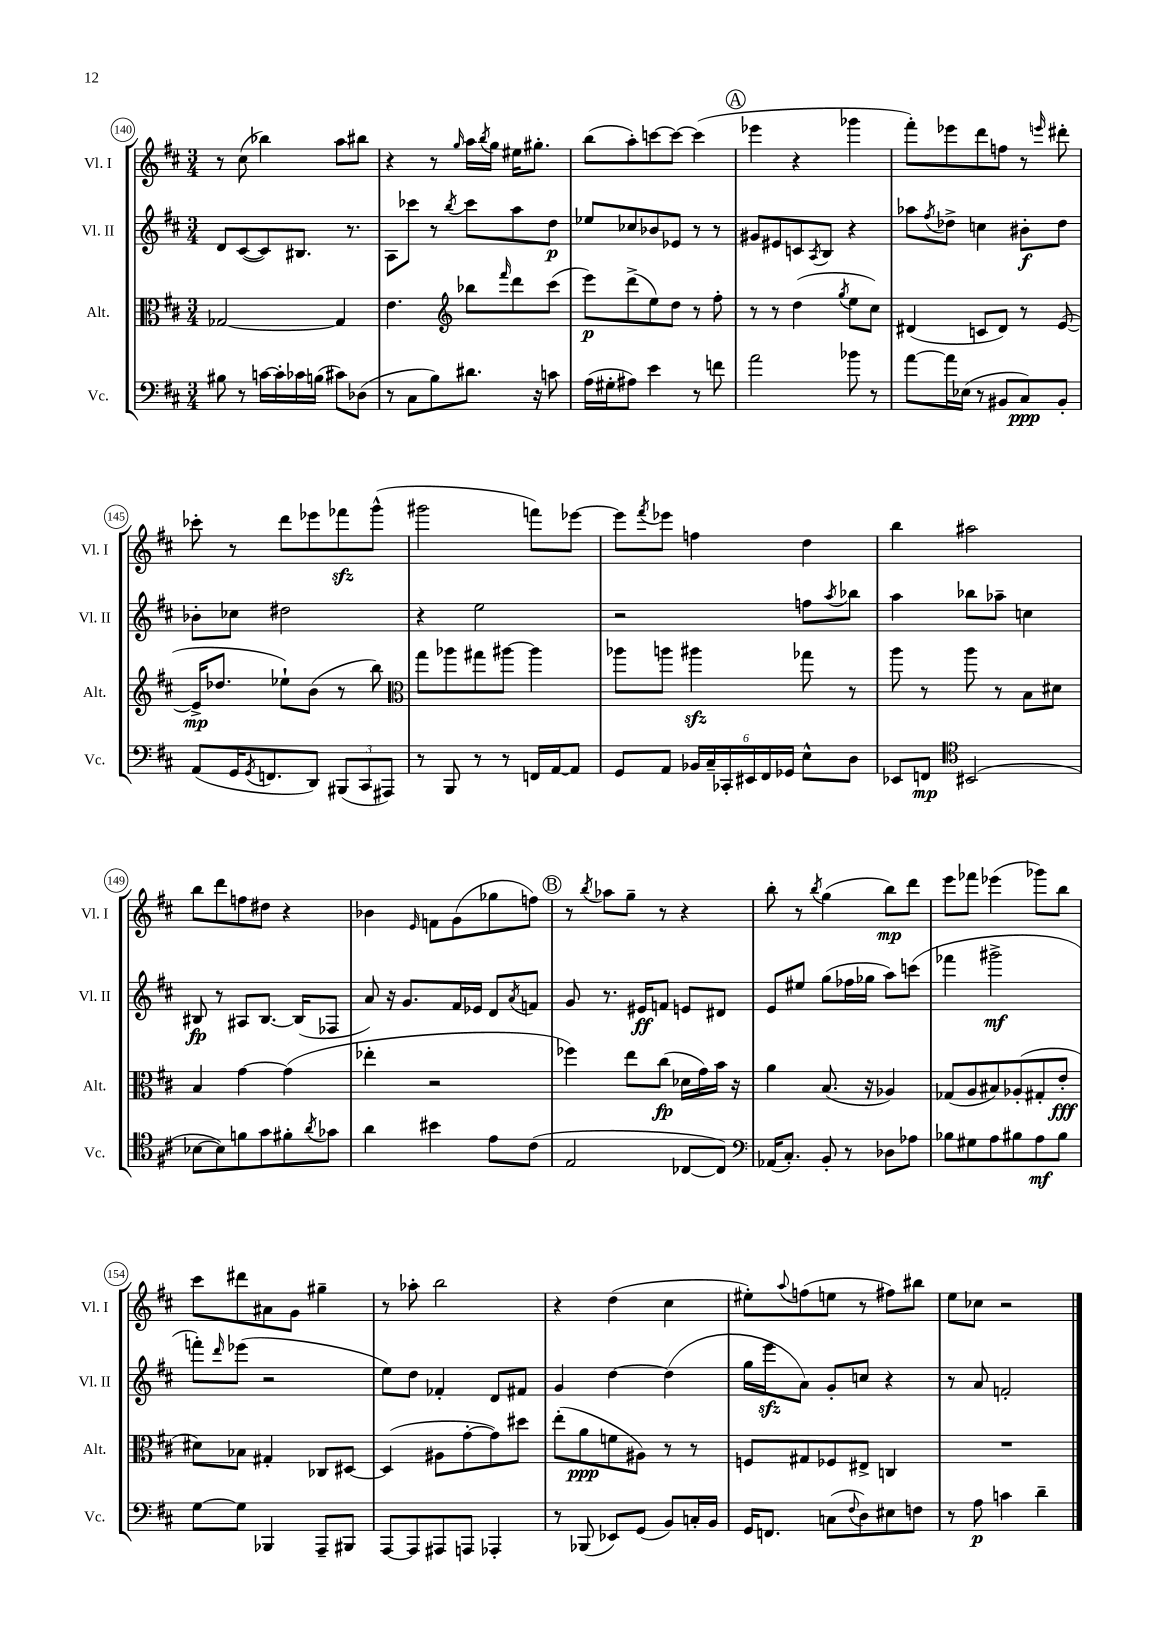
<<
\new StaffGroup <<
\new Staff = "s0" \with { instrumentName = "Vl. I" shortInstrumentName = "Vl. I" } {
    \clef treble \key d \major \numericTimeSignature \time 3/4
    r8 cis''8( bes''4) a''8 bis''8 |
    r4 r8 \grace { g''16 } a''16 \acciaccatura { b''8 } g''16 eis''16 gis''8.-. |
    b''8( a''8-.) c'''8~ c'''8~ c'''4( |
    \mark \markup { \circle "A" } ees'''4 r4 ges'''4 |
    fis'''8-.) ees'''8 d'''8 f''8 r8 \grace { e'''16 } dis'''8-. |
    ces'''8-. r8 d'''8 ees'''8 fes'''8\sfz g'''8-^( |
    gis'''2 f'''8) ees'''8~ |
    ees'''8 \acciaccatura { fis'''8 } ees'''8 f''4 d''4 |
    b''4 ais''2 |
    b''8 d'''8 f''8 dis''8 r4 |
    bes'4 \grace { e'16 } f'8 g'8( ges''8 f''8) |
    \mark \markup { \circle "B" } r8 \acciaccatura { b''8 } aes''8 g''8-- r8 r4 |
    b''8-. r8 \acciaccatura { b''8 } g''4( b''8\mp) d'''8 |
    e'''8 fes'''8 ees'''4( ges'''8) b''8 |
    cis'''8 dis'''8 ais'8 g'8 gis''4-- |
    r8 aes''8-. b''2 |
    r4 d''4( cis''4 |
    eis''8-.) \appoggiatura { a''8 } f''8( e''8 r8 fis''8) bis''8 |
    e''8 ces''8 r2 \bar "|." |
}
\new Staff = "s1" \with { instrumentName = "Vl. II" shortInstrumentName = "Vl. II" } {
    \clef treble \key d \major \numericTimeSignature \time 3/4
    d'8 cis'8~( cis'8) bis8. r8. |
    a8 ces'''8 r8 \acciaccatura { b''8 } ces'''8 a''8 d''8\p |
    ees''8 ces''8 bes'8 ees'8 r8 r8 |
    \mark \markup { \circle "A" } gis'8 eis'8 c'8 \acciaccatura { a8 } b8 r4 |
    aes''8 \acciaccatura { fis''8 } des''8-> c''4 bis'8-.\f des''8 |
    bes'8-. ces''8 dis''2 |
    r4 e''2 |
    r2 f''8 \acciaccatura { a''8 } bes''8 |
    a''4 bes''8 aes''8-- c''4 |
    bis8\fp r8 ais8 bis8.~ bis16( fes8 |
    a'8) r16 g'8. fis'16 ees'16 d'8 \acciaccatura { a'8 } f'8 |
    \mark \markup { \circle "B" } g'8 r8. eis'16\ff f'8 e'8 dis'8 |
    e'8 eis''8 g''8( fes''16 ges''16 a''8) c'''8( |
    fes'''4 gis'''2->\mf |
    f'''8-.) \grace { d'''16 } ees'''8( r2 |
    e''8) d''8 fes'4-. d'8 fis'8 |
    g'4 d''4~ d''4( |
    g''16 e'''16\sfz a'8) g'8-. c''8 r4 |
    r8 a'8 f'2-. \bar "|." |
}
\new Staff = "s2" \with { instrumentName = "Alt." shortInstrumentName = "Alt." } {
    \clef alto \key d \major \numericTimeSignature \time 3/4
    ges2~ ges4 |
    e'4. \clef treble bes''8 \grace { fis'''16 } d'''8 cis'''8( |
    e'''8\p) d'''8->( e''8) d''8 r8 fis''8-. |
    \mark \markup { \circle "A" } r8 r8 d''4( \acciaccatura { g''8 } e''8 cis''8) |
    dis'4( c'8 dis'8) r8 e'8~( |
    e'16->\mp des''8. ees''8-!) b'8( r8 b''8) |
    \clef alto g''8 aes''8 gis''8 ais''8~ ais''4 |
    aes''8 a''8 ais''4\sfz ges''8 r8 |
    a''8 r8 a''8 r8 b8 dis'8 |
    b4 g'4~ g'4( |
    ees''4-. r2 |
    \mark \markup { \circle "B" } fes''4) e''8 cis''8\fp( des'16 g'16) b'16 r16 |
    a'4 b8.( r16 aes4) |
    ges8( a8 bis8) aes8-.( gis8-. e'8-.\fff |
    dis'8) bes8 gis4-. ces8 dis8~ |
    dis4( ais8 g'8~-. g'8) dis''8 |
    e''8-.( a'8\ppp f'8 ais8) r8 r8 |
    f8 gis8 fes8 eis8-> c4 |
    R2. \bar "|." |
}
\new Staff = "s3" \with { instrumentName = "Vc." shortInstrumentName = "Vc." } {
    \clef bass \key d \major \numericTimeSignature \time 3/4
    bis8 r8 c'16~ c'16-. ces'16 b16( cis'8) des8( |
    r8 cis8 b8) dis'8. r16 c'8 |
    a16( gis16-. ais8) e'4 r8 f'8 |
    \mark \markup { \circle "A" } a'2 bes'8 r8 |
    a'8~ a'16 ees16( r8 bis,8 cis8\ppp) bis,8-. |
    a,8( g,16 \acciaccatura { g,8 } f,8. d,8) \tuplet 3/2 { bis,,8( cis,8 ais,,8) } |
    r8 b,,8 r8 r8 f,16 a,16~ a,8 |
    g,8 a,8 \tuplet 6/4 { bes,16 cis16-- ces,16-. eis,16 fis,16 ges,16 } e8-^ d8 |
    ees,8 f,8\mp \clef tenor bis,2( |
    bes8~ bes8) f'8 g'8 fis'8-. \acciaccatura { a'8 } ges'8 |
    a'4 bis'4 e'8 cis'8( |
    \mark \markup { \circle "B" } e2 ces8~ ces8) |
    \clef bass aes,16( cis8.-.) b,8-. r8 des8 aes8 |
    bes8 gis8 a8 bis8 a8\mf bis8 |
    g8~ g8 bes,,4 a,,8-- bis,,8 |
    a,,8~ a,,8 ais,,8 a,,8 aes,,4-. |
    r8 bes,,8( ees,8) g,8( b,8) c16-. b,16 |
    g,16 f,8. c8( \appoggiatura { fis8 } d8) eis8 f8 |
    r8 a8\p c'4 d'4-- \bar "|." |
}
>>
>>
\layout { \context { \Score currentBarNumber = #140 \override BarNumber.stencil = #(make-stencil-circler 0.1 0.3 ly:text-interface::print) } }
